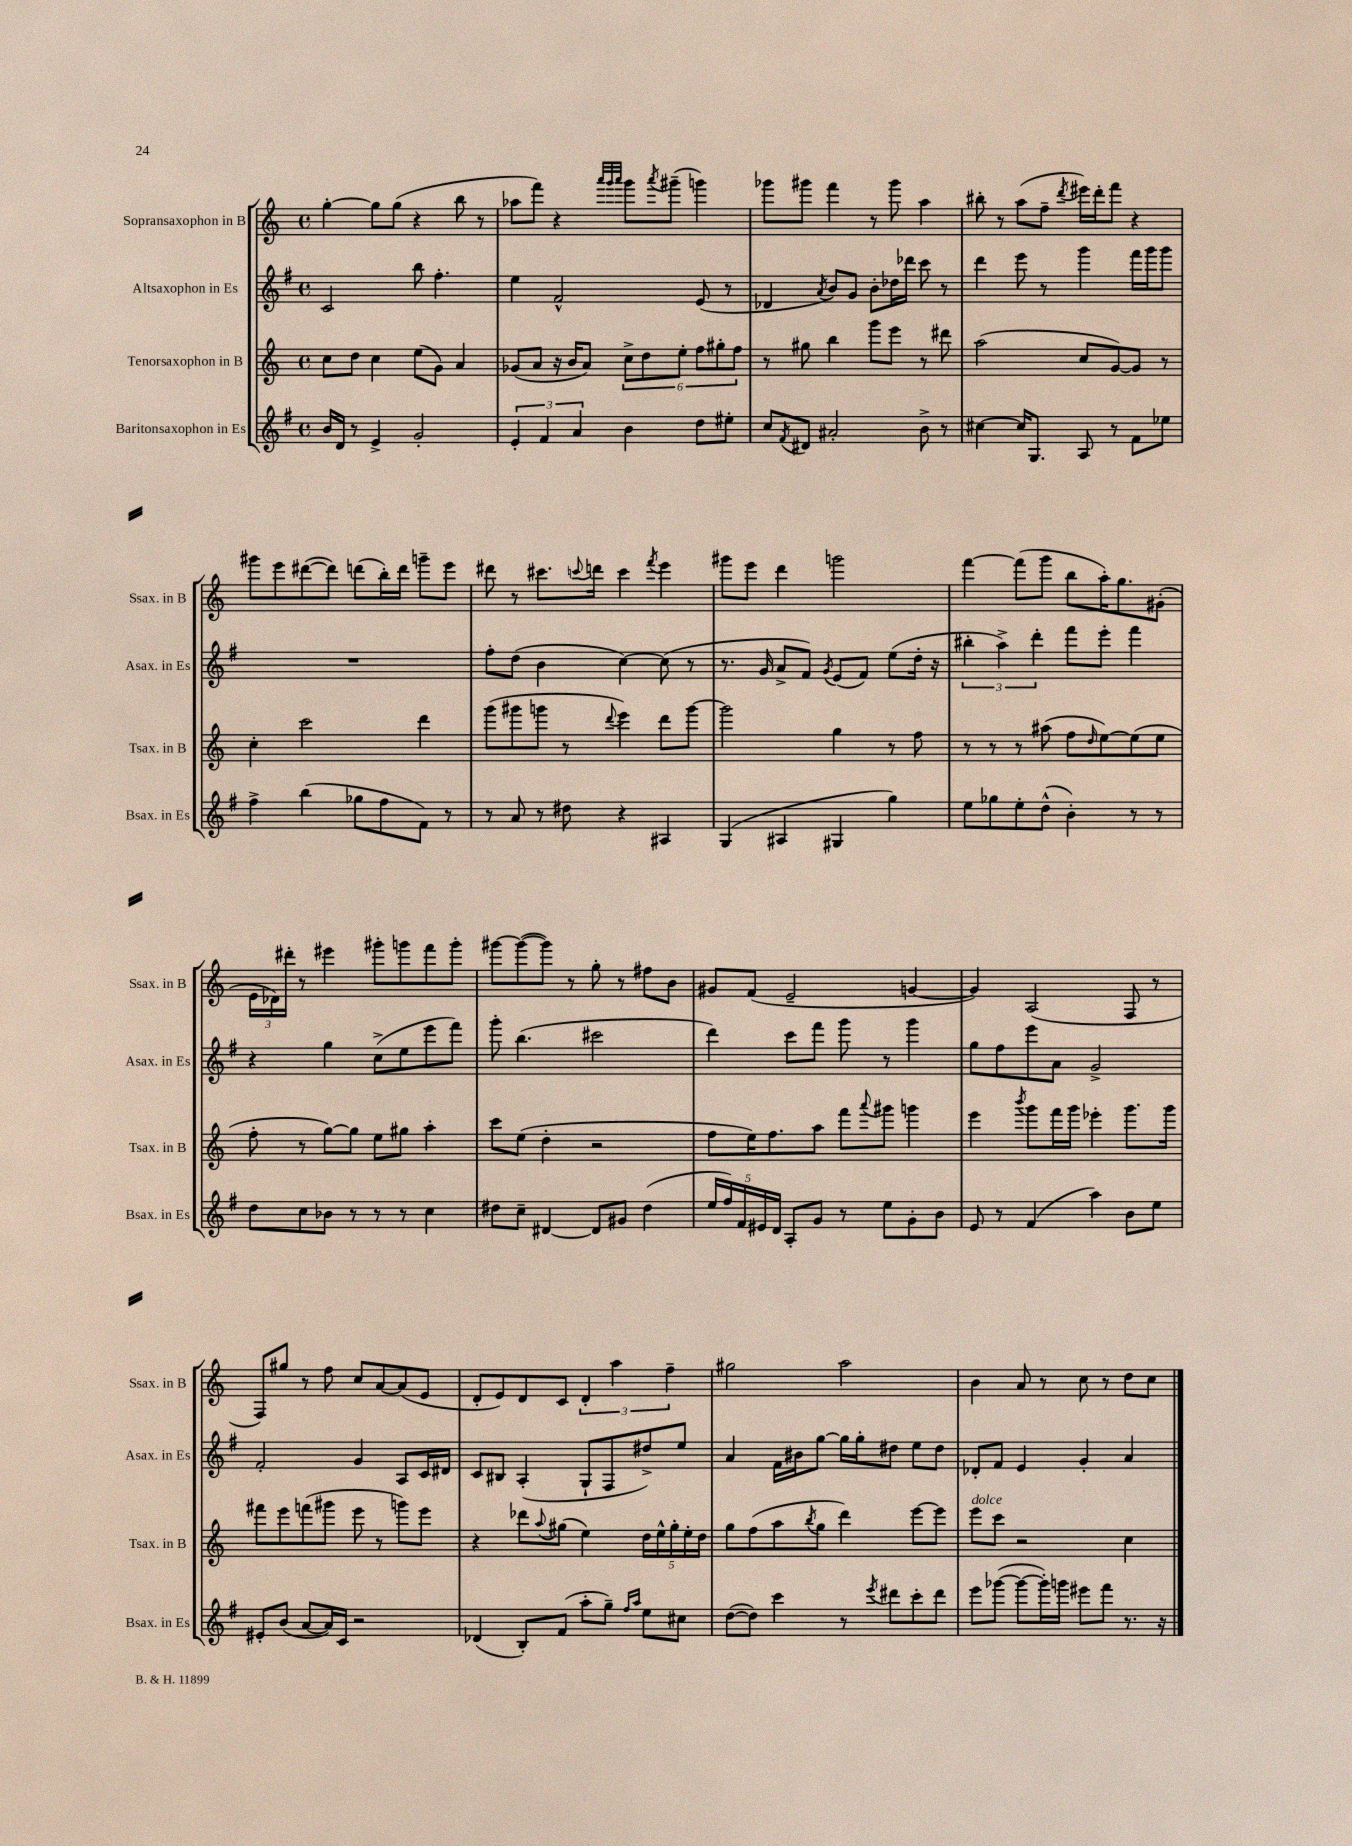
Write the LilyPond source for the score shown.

<<
\new StaffGroup <<
\new Staff = "s0" \with { instrumentName = "Sopransaxophon in B" shortInstrumentName = "Ssax. in B" } {
    \clef treble \key c \major \defaultTimeSignature \time 4/4
    g''4~-. g''8 g''8( r4 b''8 r8 |
    aes''8 f'''8) r4 \grace { a'''32 g'''32 a'''32 } g'''8 \acciaccatura { a'''8 } gis'''8--( g'''4) |
    ges'''8 gis'''8 f'''4 r8 gis'''8 a''4 |
    bis''8-. r8 a''8( f''8-- \acciaccatura { d'''8 } eis'''16) d'''16-. f'''8 r4 |
    gis'''8 e'''8 dis'''8~( dis'''8) d'''8( b''16-.) d'''16 g'''8-- e'''8 |
    dis'''8 r8 cis'''8. \appoggiatura { c'''8 } d'''16 c'''4 \acciaccatura { f'''8 } e'''4 |
    gis'''8 e'''8 d'''4 g'''2 |
    f'''4~ f'''8( g'''8 b''8 a''16-.) g''8. gis'8-.( |
    \tuplet 3/2 { e'16 des'16) dis'''16-. } r8 eis'''4 gis'''8-. g'''8 f'''8 g'''8-. |
    gis'''8~ gis'''8~( gis'''8) r8 g''8-. r8 fis''8 b'8 |
    gis'8 f'8( e'2-- g'4~ |
    g'4) a2( f8 r8 |
    f8) gis''8 r8 f''8 c''8 a'8~ a'8( e'8 |
    d'8-. e'8) d'8 c'8 \tuplet 3/2 { d'4-. a''4 f''4-- } |
    gis''2 a''2 |
    b'4 a'8 r8 c''8 r8 d''8 c''8 \bar "|." |
}
\new Staff = "s1" \with { instrumentName = "Altsaxophon in Es" shortInstrumentName = "Asax. in Es" } {
    \clef treble \key g \major \defaultTimeSignature \time 4/4
    c'2 b''8 fis''4.-. |
    e''4 fis'2-^ e'8( r8 |
    des'4 \acciaccatura { a'8 } b'8) g'8 b'8-. des''16 des'''16 c'''8 r8 |
    d'''4 e'''8 r8 g'''4 fis'''16 g'''16 g'''8 |
    R1 |
    fis''8-. d''8( b'4 c''4~) c''8( r8 |
    r8. g'16 a'8-> fis'8) \acciaccatura { g'8 } e'8( fis'8) e''8( d''16-. r16 |
    \tuplet 3/2 { bis''4-. a''4->) d'''4-. } fis'''8 e'''8-. fis'''4 |
    r4 g''4 c''8->( e''8 e'''8 fis'''8) |
    g'''8-. b''4.( cis'''2 |
    d'''4) c'''8 fis'''8 g'''8 r8 g'''4 |
    g''8 fis''8 e'''8 a'8 g'2-> |
    fis'2-. g'4 a8 c'16 dis'16 |
    c'8 bis8 a4-.( g8-! fis8 dis''8->) e''8 |
    a'4 fis'16 bis'16 g''8~ g''16 g''16-. dis''8 e''8 dis''8 |
    des'8-. fis'8 e'4 g'4-. a'4 \bar "|." |
}
\new Staff = "s2" \with { instrumentName = "Tenorsaxophon in B" shortInstrumentName = "Tsax. in B" } {
    \clef treble \key c \major \defaultTimeSignature \time 4/4
    c''8 d''8 c''4 e''8( g'8) a'4 |
    ges'8( a'8 r16 b'16 a'8) \tuplet 6/4 { c''8-> d''8 e''8-. f''8 gis''8-. f''8 } |
    r8 gis''8 b''4 g'''8 e'''8 r8 dis'''8 |
    a''2( c''8 g'8~) g'8 r8 |
    c''4-. c'''2 d'''4 |
    g'''8( gis'''8 g'''8 r8 \appoggiatura { d'''8 } e'''4) d'''8 g'''8~ |
    g'''2 g''4 r8 f''8 |
    r8 r8 r8 ais''8( f''8 \grace { d''16 } e''8~) e''8( e''8 |
    f''8-. r8 g''8~) g''8 e''8 gis''8 a''4-. |
    c'''8 e''8( d''4-. r2 |
    f''8 e''16) f''8. a''8 f'''8 \appoggiatura { a'''8 } gis'''8 g'''4 |
    e'''4 \acciaccatura { b'''8 } g'''8 f'''16 g'''16 ees'''4-. g'''8. g'''16 |
    fis'''8 e'''8 f'''8( gis'''8 e'''8 r8 g'''8) e'''8 |
    r4 des'''8 \appoggiatura { a''8 } gis''8( e''4) \tuplet 5/4 { d''16 e''16-^ gis''16-. e''16-. d''16 } |
    g''8 f''8( a''8 \acciaccatura { b''8 } g''8 d'''4) e'''8~ e'''8 |
    e'''8^\markup { \italic "dolce" } c'''8 r2 c''4 \bar "|." |
}
\new Staff = "s3" \with { instrumentName = "Baritonsaxophon in Es" shortInstrumentName = "Bsax. in Es" } {
    \clef treble \key g \major \defaultTimeSignature \time 4/4
    b'16 d'16 r8 e'4-> g'2-. |
    \tuplet 3/2 { e'4-. fis'4 a'4 } b'4 d''8 eis''8-. |
    c''8 \acciaccatura { fis'8 } dis'8 ais'2-. b'8-> r8 |
    cis''4~ cis''16 g8. a8 r8 fis'8 ees''8 |
    fis''4-> b''4( ges''8 fis''8 fis'8) r8 |
    r8 a'8 r8 dis''8 r4 ais4 |
    g4( ais4 gis4 g''4) |
    e''8 ges''8 e''8-. d''8-^( b'4-.) r8 r8 |
    d''8 c''8 bes'8 r8 r8 r8 c''4 |
    dis''8 c''8-- dis'4~ dis'8 gis'8 dis''4( |
    \tuplet 5/4 { e''16 fis''16) fis'16 eis'16 d'16 } a8-. g'8 r8 e''8 g'8-. b'8 |
    e'8 r8 fis'4( a''4) b'8 e''8 |
    eis'8-. b'8( a'8~ a'16) c'16 r2 |
    des'4( b8-.) fis'8( a''8-. g''8--) \grace { fis''16 a''16 } e''8 cis''8 |
    d''8~( d''8) c'''4 r8 \acciaccatura { e'''8 } dis'''8 c'''8-. dis'''8 |
    e'''8 ges'''8~( ges'''8~ ges'''16-.) g'''16 eis'''8 fis'''8 r8. r16 \bar "|." |
}
>>
>>
\layout { \context { \Score \remove "Bar_number_engraver" } }
